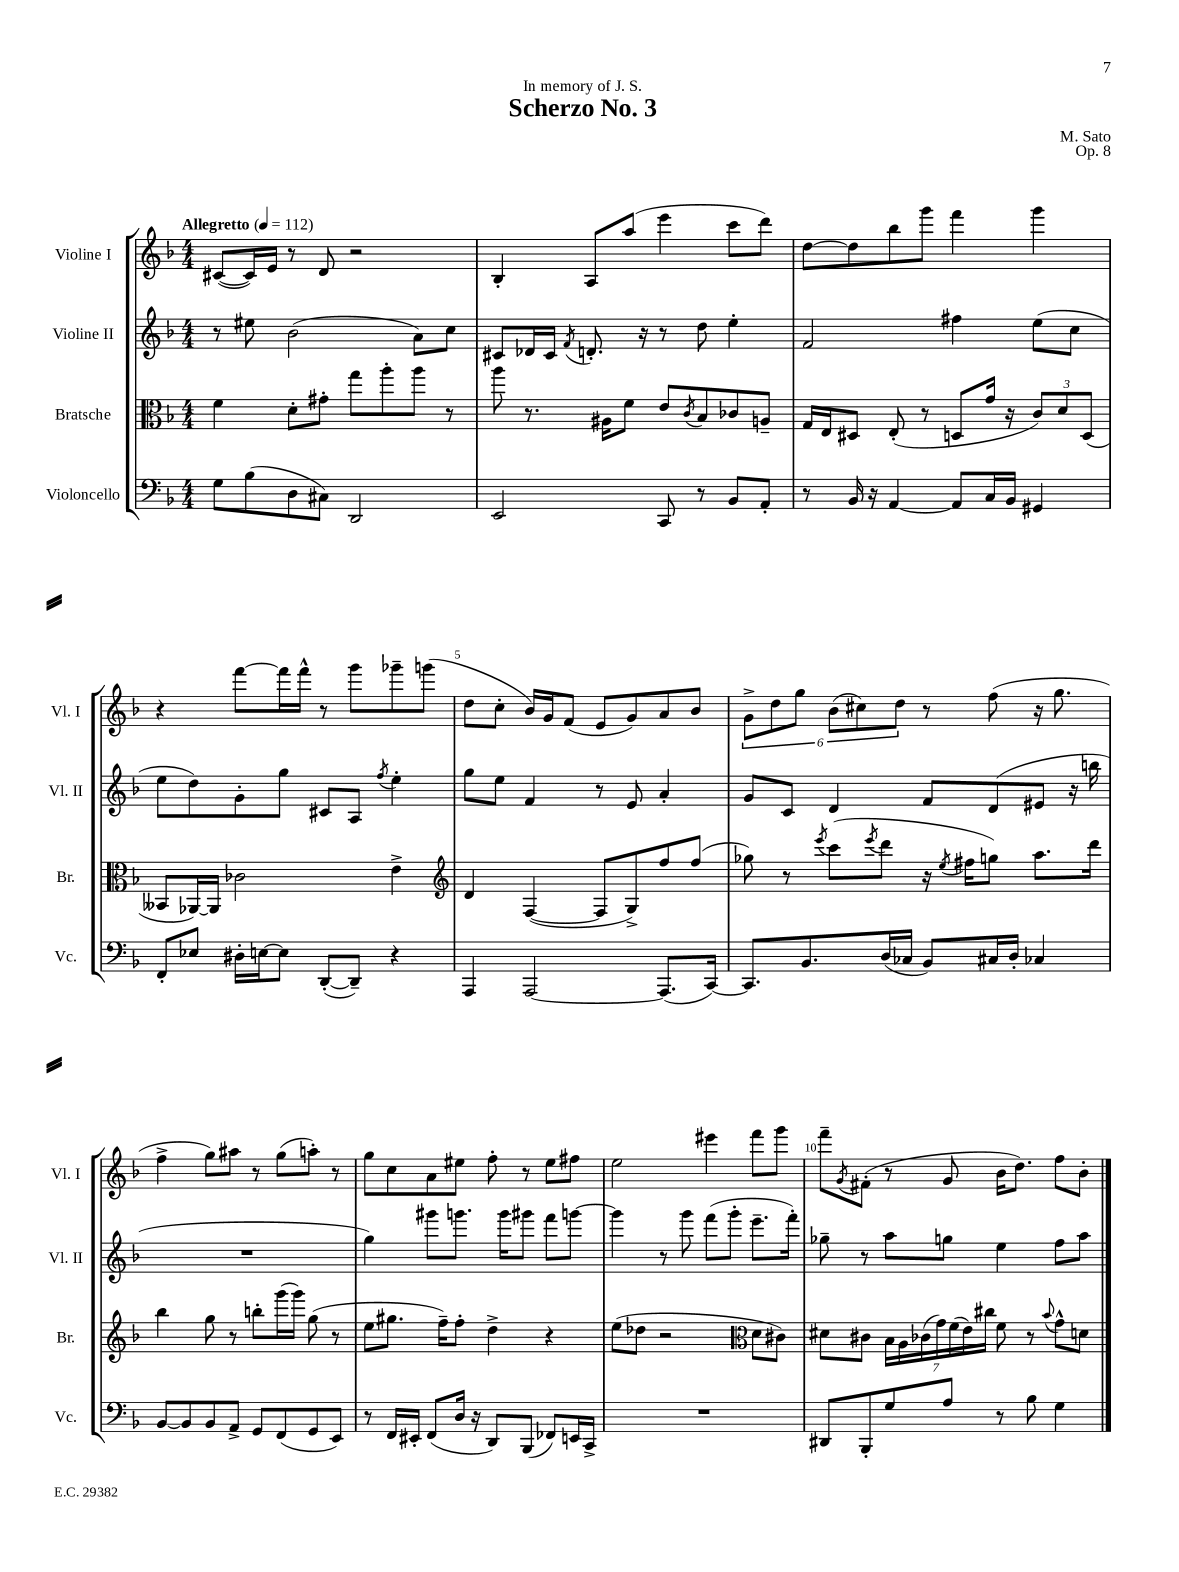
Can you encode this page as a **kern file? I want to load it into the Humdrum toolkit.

**kern	**kern	**kern	**kern
*staff4	*staff3	*staff2	*staff1
*clefF4	*clefC3	*clefG2	*clefG2
*k[b-]	*k[b-]	*k[b-]	*k[b-]
*M4/4	*M4/4	*M4/4	*M4/4
*MM112	*MM112	*MM112	*MM112
8G	4f	8r	([8c#
(8B-	.	8ee#	16c#])
.	.	.	16e
8D	8d'	(2b-	8r
8C#)	8g#'	.	8d
2DD	8gg	.	2r
.	8aa'	.	.
.	8aa	8a)	.
.	8r	8cc	.
=	=	=	=
2EE	8aa	8c#	4B-'
.	8.r	16d-	.
.	.	16c#	.
.	.	8qf	.
.	.	8.d'	8A
.	16A#	.	.
.	8f	.	(8aa
.	.	16r	.
8CC	8e	8r	4eee
.	8qc	.	.
8r	8B-	8dd	.
8BB-	8c-	4ee'	8ccc
8AA'	8A~	.	8ddd)
=	=	=	=
8r	16G	2f	[8dd
.	16E	.	.
16BB-	8D#	.	8dd]
16r	.	.	.
[4AA	(8E'	.	8bb-
.	8r	.	8ggg
8AA]	8D	4ff#	4fff
16C	16g	.	.
16BB-	16r	.	.
4GG#	12c)	(8ee	4ggg
.	12d	.	.
.	.	8cc	.
.	(12D	.	.
=	=	=	=
8FF'	8BB--	8ee	4r
8E-	[16AA-)	8dd)	.
.	16AA-]	.	.
16D#'	2c-	8g'	[8fff
[16E	.	.	.
8E]	.	8gg	16fff]
.	.	.	16fff^^
([8DD'	.	8c#	8r
8DD~])	.	8A	8ggg
.	.	8qff	.
4r	4e^	4ee'	8ggg-~
.	.	.	(8ggg
=	=	=	=
*	*clefG2	*	*
4AAA	4d	8gg	8dd
.	.	8ee	8cc'
[2AAA	([4F	4f	16b-)
.	.	.	16g
.	.	.	(8f
.	8F]	8r	8e
.	8G^)	8e	8g)
(8.AAA]	8ff	4a'	8a
.	(8ff	.	8b-
[16CC)	.	.	.
=	=	=	=
8.CC]	8gg-)	8g	12g^
.	.	.	12dd
.	8r	8c	.
.	.	.	12gg
8.BB-	.	.	.
.	8qeee	.	.
.	(8ccc	4d	(12b-
.	.	.	12cc#)
.	8qeee	.	.
(16D	8ddd	.	.
.	.	.	12dd
16C-	.	.	.
8BB-)	16r	8f	8r
.	8qee	.	.
.	16ff#	.	.
16C#	8gg)	(8d	(8ff
16D'	.	.	.
4C-	8.aa	8e#	16r
.	.	.	8.gg
.	.	16r	.
.	16ddd	16bb	.
=	=	=	=
[8BB-	4bb-	1r	4ff^
8BB-]	.	.	.
8BB-	8gg	.	8gg)
8AA^	8r	.	8aa#
8GG	8bb'	.	8r
(8FF	(16ggg	.	(8gg
.	16ggg)	.	.
8GG	(8gg	.	8aa')
8EE)	8r	.	8r
=	=	=	=
8r	8ee	4gg)	8gg
16FF	8.gg#	.	8cc
16EE#'	.	.	.
(8FF	.	8ggg#	8a
.	16ff~)	.	.
16D	8ff'	8.ggg	8ee#
16r	.	.	.
8DD)	4dd^	.	8ff'
.	.	16ggg	.
(8BBB-	.	8ggg#	8r
8FF-)	4r	8fff	8ee#
16EE	.	[8ggg	8ff#
16CC^	.	.	.
=	=	=	=
1r	(8ee	4ggg]	2ee
.	8dd-	.	.
.	2r	8r	.
.	.	8ggg	.
.	.	(8fff	4eee#
.	.	8ggg'	.
*	*clefC3	*	*
.	8d	8.eee~	8fff
.	8c#)	.	8ggg
.	.	16fff')	.
=	=	=	=
8DD#	8d#	8gg-~	8fff~
.	.	.	8qg
8BBB-'	8c#	8r	(8f#'
8G	28B-	8aa	8r
.	28A	.	.
.	(28c-	.	.
.	28g)	.	.
8A	.	8gg	8g
.	(28f	.	.
.	28e)	.	.
.	28cc#	.	.
8r	8f	4ee	16b-
.	.	.	8.dd)
8B-	8r	.	.
.	8qqb-	.	.
4G	8g^^	8ff	8ff
.	8d	8aa	8b-'
==	==	==	==
*-	*-	*-	*-
